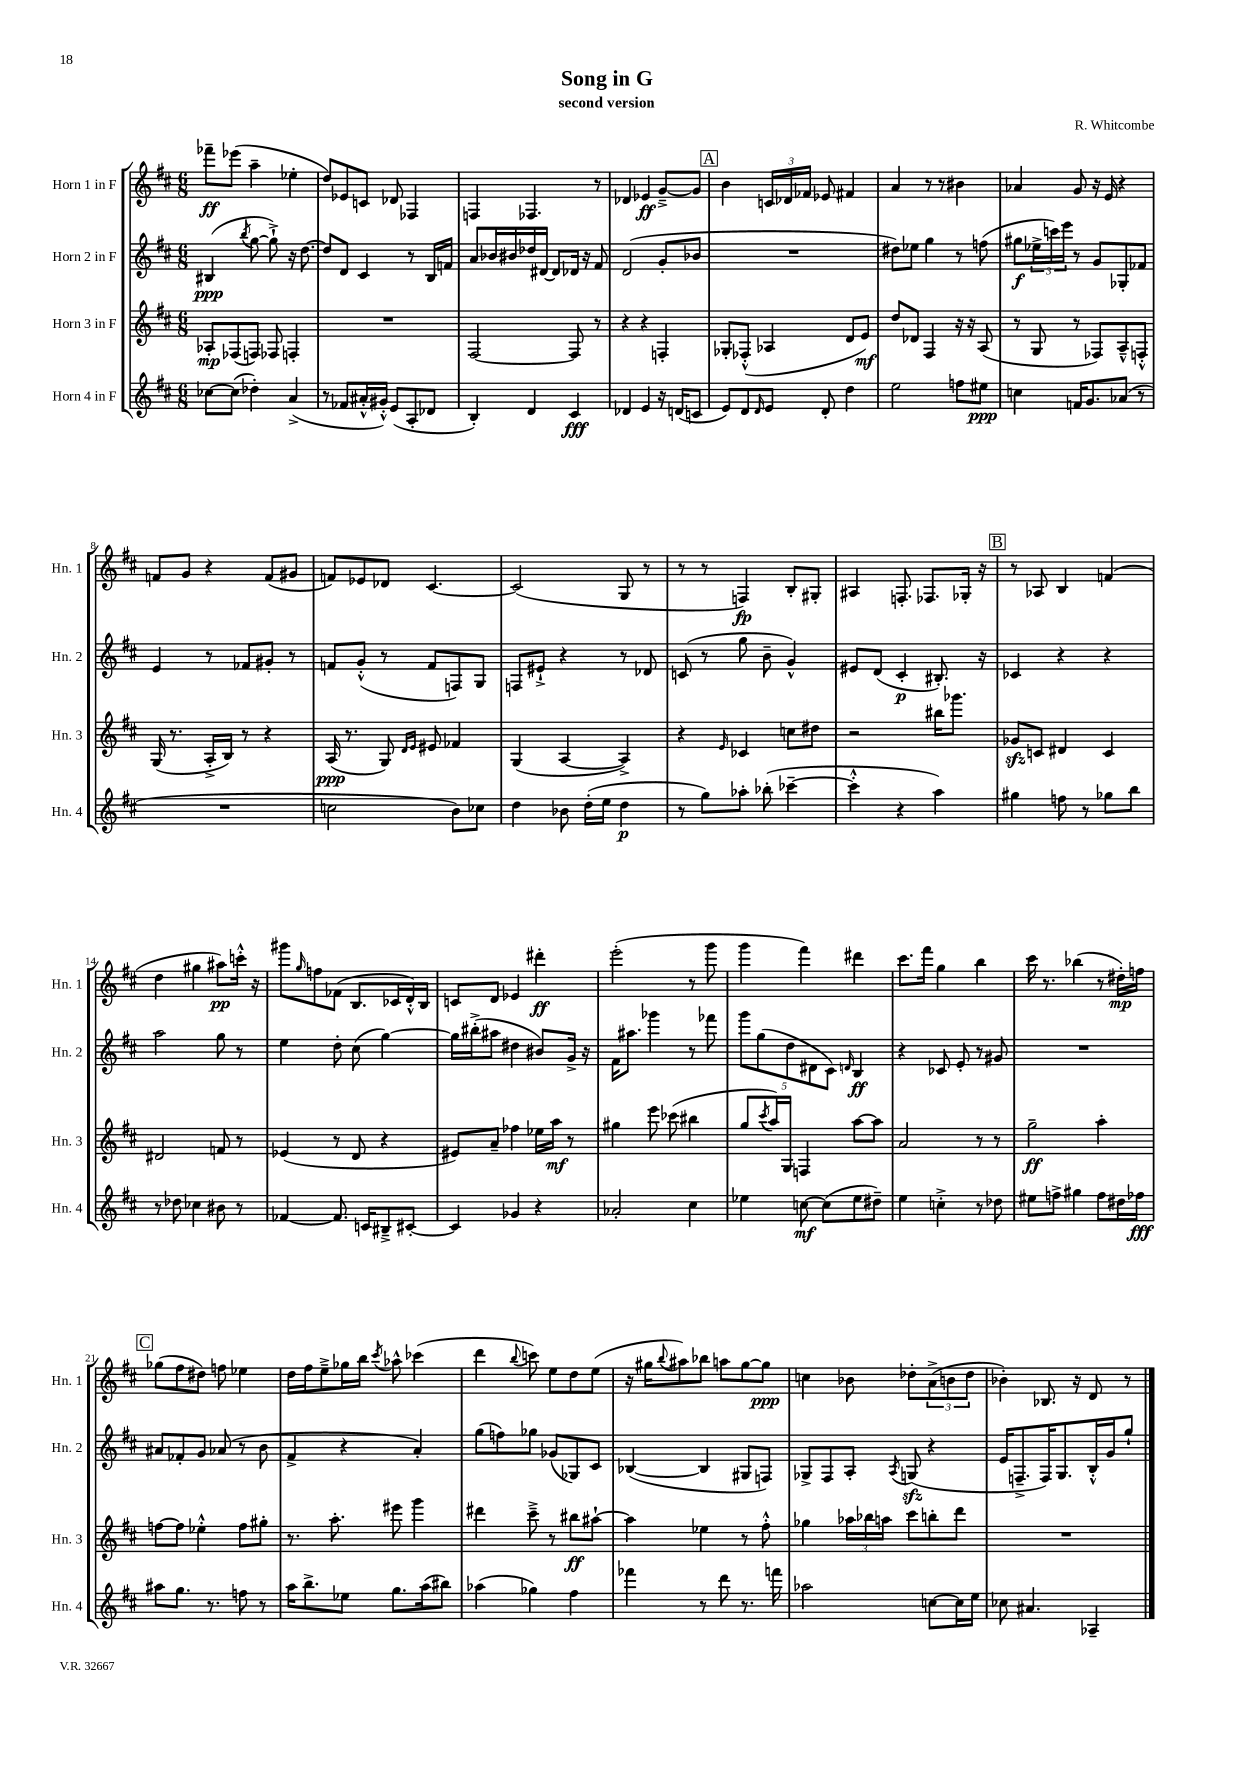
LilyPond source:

\header { title = "Song in G" composer = "R. Whitcombe" subtitle = "second version" }
<<
\new StaffGroup <<
\new Staff = "s0" \with { instrumentName = "Horn 1 in F" shortInstrumentName = "Hn. 1" } {
    \clef treble \key d \major \numericTimeSignature \time 6/8
    fes'''8--\ff ees'''8( a''4-- ees''4-. |
    d''8) ees'8 c'8 des'8 fes4 |
    f4 fes4. r8 |
    des'4 ees'4\ff g'8~---> g'8 |
    \mark \markup { \box "A" } b'4 \tuplet 3/2 { c'16 des'16 fes'16 } ees'8 fis'4 |
    a'4 r8 r8 bis'4 |
    aes'4 g'8 r16 e'16 r4 |
    f'8 g'8 r4 f'8( gis'8 |
    f'8) ees'8 des'8 cis'4.~ |
    cis'2( g8 r8 |
    r8 r8 f4\fp) b8-. gis8-. |
    ais4 f8.-. fes8. ges16-. r16 |
    \mark \markup { \box "B" } r8 aes8 b4 f'4( |
    d''4 gis''4 ais''8\pp) c'''16-.-^ r16 |
    gis'''8 \grace { g''16 } f''8 fes'8( b8. ces'16 d'16-.-^) b16 |
    c'8 d'8 ees'4 dis'''4-.\ff |
    e'''2-.( r8 g'''8 |
    g'''4 fis'''4) dis'''4 |
    cis'''8. fis'''16 g''4 b''4 |
    cis'''16 r8. bes''4( r8 dis''16-.\mp) f''16 |
    \mark \markup { \box "C" } ges''8( fis''8 dis''8) f''8 ees''4 |
    d''16 fis''16 e''8---> ges''16 b''16 \acciaccatura { cis'''8 } aes''8-^ ces'''4( |
    d'''4 \appoggiatura { b''8 } c'''8) e''8 d''8 e''8( |
    r16 gis''16 \appoggiatura { b''8 } ais''8) bes''8 a''8 gis''8~ gis''8\ppp |
    c''4 bes'8 des''8-. \tuplet 3/2 { a'8->( b'8 des''8 } |
    bes'4-.) bes8. r16 d'8 r8 \bar "|." |
}
\new Staff = "s1" \with { instrumentName = "Horn 2 in F" shortInstrumentName = "Hn. 2" } {
    \clef treble \key d \major \numericTimeSignature \time 6/8
    bis4\ppp( \acciaccatura { b''8 } g''8~ g''8-!->) r16 d''8.~ |
    d''8 d'8 cis'4 r8 b16 f'16 |
    a'8 bes'16 bis'16 des''16 dis'16~ dis'8 des'16 r16 fis'8 |
    d'2( g'8-. bes'8 |
    \mark \markup { \box "A" } R2. |
    dis''8) ees''8 g''4 r8 f''8( |
    gis''8\f \tuplet 3/2 { ees''16-> c'''16) e'''16 } r8 g'8 ges8-. fes'8 |
    e'4 r8 fes'8 gis'8-. r8 |
    f'8 g'8-.-^( r8 f'8 f8) g8 |
    f8 eis'8-!-> r4 r8 des'8 |
    c'8( r8 g''8 b'8-- g'4-^) |
    eis'8 d'8( cis'4-.\p bis8.-.) r16 |
    \mark \markup { \box "B" } ces'4 r4 r4 |
    a''2 g''8 r8 |
    e''4 d''8-. cis''8( g''4~) |
    g''16 bis''16-.->( ais''8 dis''4 bis'8) g'16-> r16 |
    fis'16 ais''8. ges'''4 r8 fes'''8 |
    \tuplet 5/4 { g'''8 g''8( d''8 dis'8 cis'8) } \grace { d'16 } b4\ff |
    r4 ces'8 e'8-. r8 gis'8 |
    R2. |
    \mark \markup { \box "C" } ais'8 fes'8-. g'8 aes'8( r8 b'8 |
    fis'4-> r4 a'4-.) |
    g''8( f''8) ges''8 ges'8( ges8) cis'8 |
    bes4~( bes4 gis8 f8) |
    ges8-> fis8 a8-. \acciaccatura { a8 } g8\sfz( r4 |
    e'16 f8.---> f16) g8. b16-.-^ g'16 g''8-! \bar "|." |
}
\new Staff = "s2" \with { instrumentName = "Horn 3 in F" shortInstrumentName = "Hn. 3" } {
    \clef treble \key d \major \numericTimeSignature \time 6/8
    aes8-.\mp fes8( f8) fes8 f4-. |
    R2. |
    fis2~ fis8 r8 |
    r4 r4 f4-. |
    \mark \markup { \box "A" } ges8-. fes8-.-^( aes4 d'8 e'8\mf) |
    d''8 des'8 fis4 r16 r16 a8( |
    r8 g8 r8 fes8) a8---^ f8-.-^ |
    g16( r8. a16-.-> b16) r8 r4 |
    a16\ppp( r8. g8) \grace { d'16 e'16 } eis'8 fes'4 |
    g4( a4~ a4->) |
    r4 \grace { e'16 } ces'4 c''8 dis''8 |
    r2 bis''16 ges'''8. |
    \mark \markup { \box "B" } ges'8\sfz c'8 dis'4 c'4 |
    dis'2 f'8 r8 |
    ees'4( r8 d'8 r4 |
    eis'8) a'8-- fes''4 ees''16 a''16\mf r8 |
    gis''4 e'''8 ces'''8( bis''4 |
    g''8 \acciaccatura { cis'''8 } a''16) g16 f4 a''8~ a''8 |
    a'2 r8 r8 |
    g''2--\ff a''4-. |
    \mark \markup { \box "C" } f''8~ f''8 ees''4-.-^ f''8 gis''8-. |
    r8. a''8.-. eis'''8 g'''4 |
    dis'''4 cis'''8---> r8 bis''8\ff ais''8~-! |
    ais''4 ees''4 r8 fis''8-.-^ |
    ges''4 \tuplet 3/2 { aes''16 bes''16 a''16 } cis'''8 b''8-. d'''8 |
    R2. \bar "|." |
}
\new Staff = "s3" \with { instrumentName = "Horn 4 in F" shortInstrumentName = "Hn. 4" } {
    \clef treble \key d \major \numericTimeSignature \time 6/8
    ces''8~ ces''8( des''4-.) a'4->( |
    r8 fes'8 ais'16-.-^ gis'16-.-^) e'8( a8-. des'8 |
    b4-.) d'4 cis'4\fff |
    des'4 e'4 r16 d'16( c'8 |
    \mark \markup { \box "A" } e'8) d'8 \grace { d'16 } e'8 d'8-. d''4 |
    e''2 f''8 eis''8\ppp |
    c''4 f'16 g'8. aes'8( r8 |
    R2. |
    c''2 b'8) ces''8 |
    d''4 bes'8 d''16-.( e''16 d''4\p |
    r8 g''8) aes''8-. bes''8-.( ces'''4~-- |
    ces'''4-.-^ r4 a''4) |
    \mark \markup { \box "B" } gis''4 f''8 r8 ges''8 b''8 |
    r8 des''8 ces''4 bis'8 r8 |
    fes'4~ fes'8. c'16 bis8---> cis'8~-. |
    cis'4 ges'4 r4 |
    aes'2-. cis''4 |
    ees''4 c''8~\mf c''8( ees''8 dis''8--) |
    e''4 c''4-.-> r8 des''8 |
    eis''8 f''8-> gis''4 f''8 dis''16 fes''16\fff |
    \mark \markup { \box "C" } ais''8 g''8. r8. f''8 r8 |
    a''16 b''8.-> ees''8 g''8. a''16( bis''8) |
    aes''4( ges''4) fis''4 |
    fes'''4 r8 d'''8 r8. f'''16 |
    aes''2 c''8~ c''16 e''16 |
    ces''8 ais'4. aes4-- \bar "|." |
}
>>
>>
